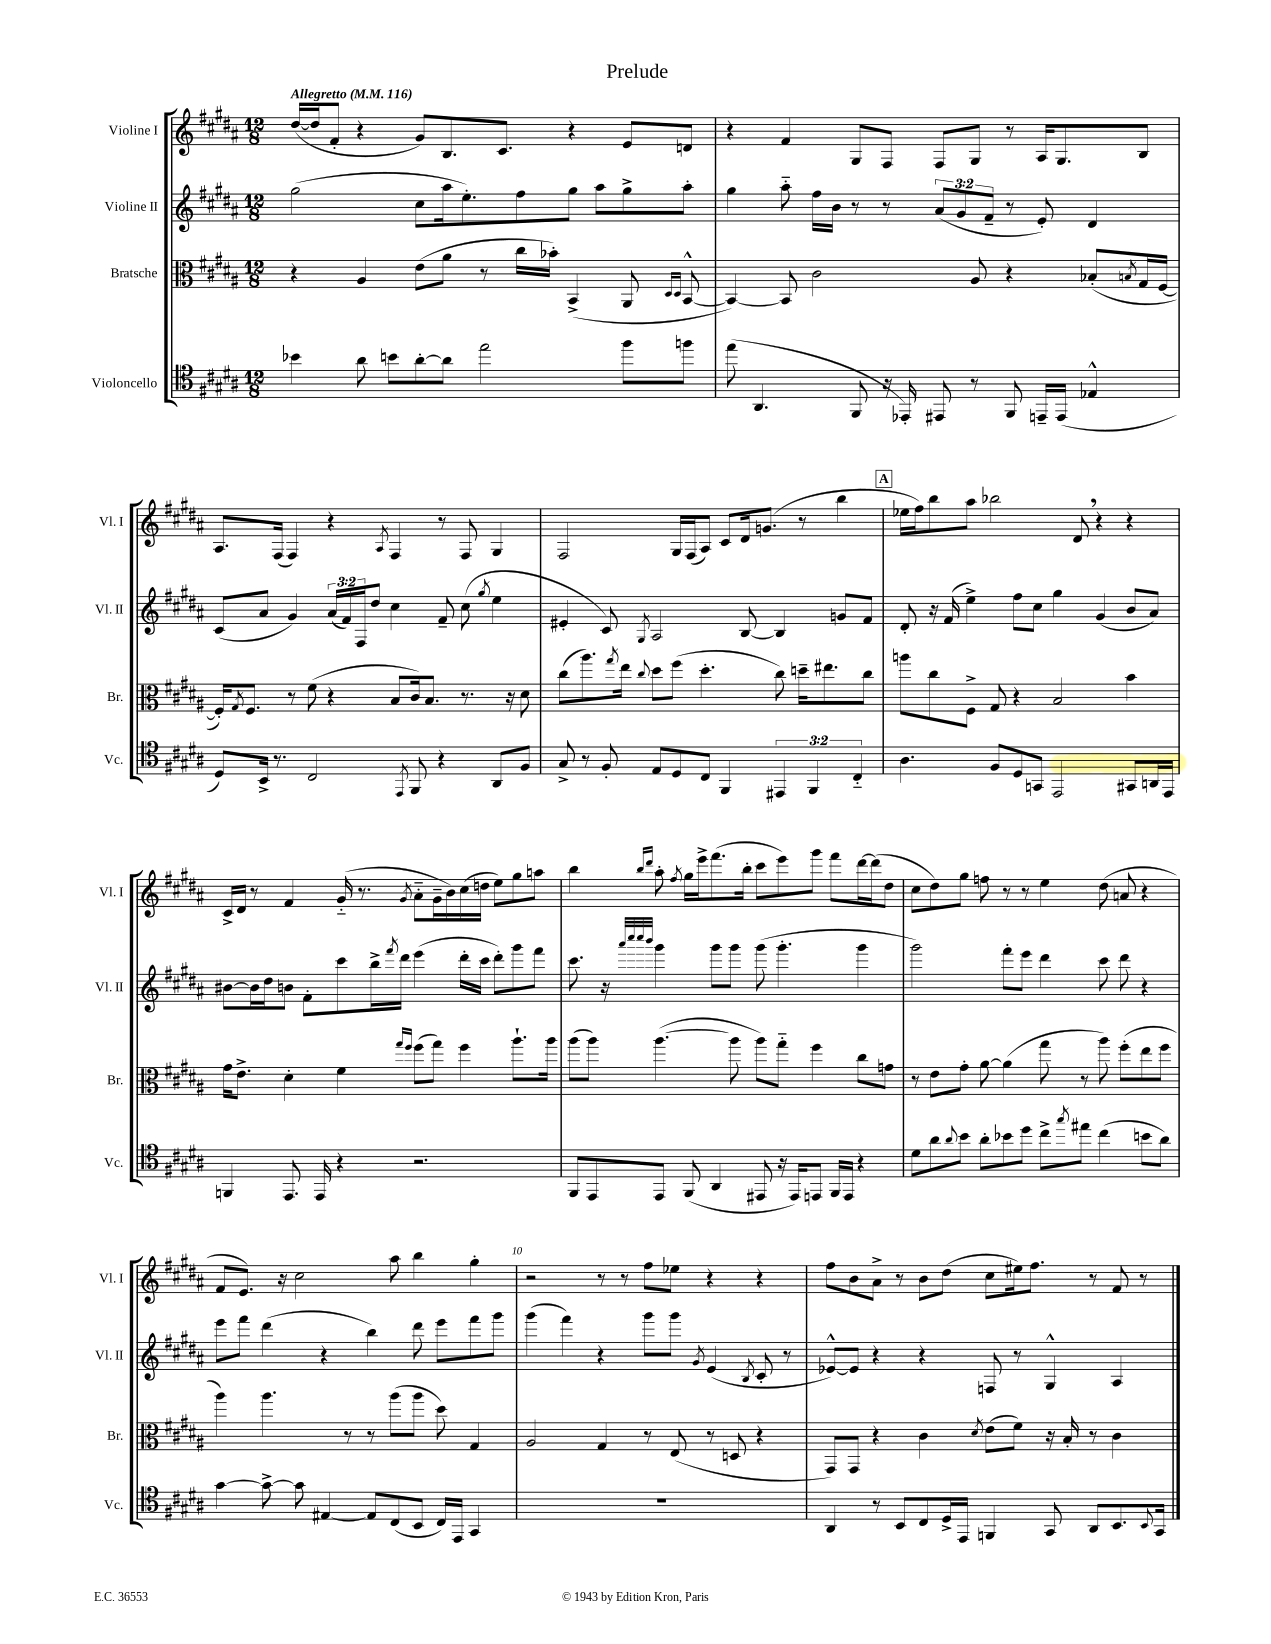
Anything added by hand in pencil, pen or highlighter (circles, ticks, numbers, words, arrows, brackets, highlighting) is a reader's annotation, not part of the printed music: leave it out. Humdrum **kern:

**kern	**kern	**kern	**kern
*staff4	*staff3	*staff2	*staff1
*clefC4	*clefC3	*clefG2	*clefG2
*k[f#c#g#d#a#]	*k[f#c#g#d#a#]	*k[f#c#g#d#a#]	*k[f#c#g#d#a#]
*M12/8	*M12/8	*M12/8	*M12/8
*MM116	*MM116	*MM116	*MM116
4b-\	4r	(2gg#\	([16dd#/LL
.	.	.	16dd#/]J
.	.	.	8f#'/J
8a#\	4A#/	.	4r
8b\L	.	.	.
[8a#'\	(8e\L	8cc#\L	8g#/L)
8a#\]J	8a#\J	16aa#\k	8.B/
.	.	8.ee'\)	.
2ee\	8r	.	.
.	.	.	8.c#/J
.	16cc#\LL	8ff#\	.
.	16b-'\JJ)	.	.
.	(4BB^/	8gg#\J	4r
.	.	8aa#\L	.
8ff#\L	8AA#/	8gg#^\	8e/L
.	16qqD#/LL	.	.
.	16qqD#/JJ	.	.
8ff\J	[8BB^^/	8aa#'\J	8d/J
=	=	=	=
(8ee\	4BB/_)	4gg#\	4r
4.AA#/	.	.	.
.	8BB/]	8aa#'~\	4f#/
.	2c#\	16ff#\LL	.
.	.	16b\JJ	.
8FF#/	.	8r	8G#/L
16r	.	8r	8F#/J
16EE-'/)	.	.	.
8EE#/	.	(12a#/L	8F#/L
.	.	12g#/	.
8r	8A#/	.	8G#/J
.	.	12f#~/J	.
8FF#/	4r	8r	8r
16EE~/LL	.	8e'/)	16A#/LK
(16EE/JJ	.	.	8.G#/
4E-^^/	(8B-'/L	4d#/	.
.	8qB/	.	.
.	16G#/L	.	8B/J
.	[16F#/JJ	.	.
=	=	=	=
8D#/L)	16F#'/]LK)	(8c#/L	8.A#/L
.	8qG#/	.	.
.	8.F#/J	.	.
16BB^/Jk	.	8a#/J	.
8.r	.	.	(16F#/Jk
.	8r	4g#/)	4F#/)
2C#/	(8f#\	.	.
.	4r	(24a#/LL	4r
.	.	24f#/)	.
.	.	24F#/J	.
.	.	8dd#/J	.
.	.	.	8qA#/
.	8B/L	4cc#\	4F#/
8qEE/	.	.	.
8FF#/	16c#/k)	.	.
.	8.B/J	.	.
4r	.	8f#~/	8r
.	8.r	(8cc#\	8F#/
.	.	8qgg#/	.
8AA#/L	.	4ee\	4G#/
.	16r	.	.
8F#/J	8d#\	.	.
=	=	=	=
8G#^/	(8cc#\L	4e#'/	2F#/
8r	8.aa#\)	.	.
8F#'/	.	8c#/)	.
.	8qgg#/	.	.
.	16ee\Jk	.	.
.	8qqcc#/	8qG#/	.
8E/L	8dd#\L	2A#/	.
8D#/	(8ff#\J	.	16G#/LL
.	.	.	(16F#/J
8C#/J	4.dd#'\	.	8A#/J)
4FF#/	.	.	8c#/L
.	.	[8B/	16d#/k
.	.	.	(8.g/J
6EE#/	8cc#\)	4B/]	.
.	16dd~\LK	.	8r
6FF#/	.	.	.
.	8.ee#\	.	.
.	.	8g/L	4bb\
6C#'~/	.	.	.
.	8cc#\J	8f#/J	.
=	=	=	=
4.A#\	8aa\L	8d#'/	16ee-\LL
.	.	.	16ff#\J)
.	8cc#\	16r	8bb\
.	.	(16f#/	.
.	8F#^\J	4ee^\)	8aa#\J
8F#/L	8G#/	.	2bb-\
8D#/	4r	8ff#\L	.
8GG/J	.	8cc#\J	.
2EE/	2B/	4gg#\	.
.	.	.	8d#/
.	.	(4g#/	4r
8GG#/L	4b\	8b/L	4r
16AA/L	.	8a#/J)	.
16EE/JJ	.	.	.
=	=	=	=
4FF/	16g#\LK	[8b#\L	16c#^/LL
.	8.e^\J	.	16d#/JJ
.	.	16b#\]L	8r
.	.	16dd#\J	.
8.EE/	4d#'\	8b\J	4f#/
.	.	8f#'\L	.
16EE/	.	.	.
4r	4f#\	8ccc#\	(16g#'~/
.	.	.	8.r
.	.	16bb^\L	.
.	.	8qfff#/	.
.	.	16ddd#\JJ	.
.	16qqgg#/LL	.	.
.	16qqff#/JJ	.	8qg#/
2.r	(8ff#\L	(4eee\	8a#'~\L
.	8gg#\J)	.	16g#~\L
.	.	.	16b\)
.	4ff#\	16ddd#'\LL	(16cc#\
.	.	16ccc#\JJ	16dd\JJ
.	.	8ddd#'\L)	8ee\L)
.	8.aa#`\L	8ggg#\	8gg#\
.	.	8fff#\J	8aa\J
.	16aa#\Jk	.	.
=	=	=	=
8FF#/L	(8aa#\L	8.ccc#\	4bb\
8EE/	8aa#\J)	.	.
.	.	16r	.
.	.	32qqaaa#/LLL	.
.	.	32qqcccc#/	.
.	.	32qqcccc#/	16qqbb/LL
.	.	32qqbbb/JJJ	16qqddd#/JJ
8EE/J	([4.aa#\	4ggg#\	8aa#'\
.	.	.	8qff#/
(8FF#/	.	.	16gg#\LL
.	.	.	16eee^\J
4AA#/	.	8ggg#\L	(8.fff#\
.	8aa#\]	8ggg#\J	.
.	.	.	16bb'\Jk
8EE#/	8aa#\L)	(8ggg#\	8ccc#\L
16r	8gg#'~\J	4.ggg#'\	8eee\)
16EE#/LK)	.	.	.
8EE/J	4ff#\	.	8ggg#\J
16FF#/LL	.	.	8fff#\L
16EE/JJ	.	.	.
4r	8cc#\L	4ggg#\	[16ddd#\L
.	.	.	(16ddd#\]J
.	8g\J	.	8dd#\J
=	=	=	=
8d#\L	8r	2ggg#\)	8cc#\L
8a#\	8e\L	.	8dd#\)
8qqa#/	.	.	.
8b\J	8g#'\J	.	8gg#\J
8a#'\L	[8a#\	.	8ff\
8b-\	(4a#\]	8fff#'\L	8r
8dd#\J	.	8eee\J	8r
8cc#^\L	8gg#\	4ddd#\	4ee\
8qgg#/	.	.	.
8ee#\J	8r	.	.
(4cc#\	8aa#\)	8ccc#\	(8dd#\
.	(8ff#'\L	8ddd#\	8a/
8b\L	8ee\	4r	4r
8a#\J)	8ff#\J	.	.
=	=	=	=
[4g#\	4aa#\)	8eee\L	8f#/L
.	.	8fff#\J	8.e/J)
8g#^\_	4.aa#\	(4ddd#\	.
.	.	.	16r
8g#\]	.	.	2cc#\
[4E#/	.	4r	.
.	8r	.	.
8E#/]L	8r	4bb\)	.
(8C#/	(8aa#\L	.	8aa#\
8BB/J	8aa#\J	8ddd#\	4bb\
16C#/LL)	8dd#\)	8eee\L	.
16EE/JJ	.	.	.
4GG#/	4G#/	8fff#\	4gg#'\
.	.	8ggg#\J	.
=	=	=	=
1.r	2A#/	(4ggg#\	2r
.	.	4fff#\)	.
.	4G#/	4r	8r
.	.	.	8r
.	8r	8ggg#\L	8ff#\L
.	(8E/	8ggg#\J	8ee-\J
.	.	8qg#/	.
.	8r	(4e/	4r
.	8D/	.	.
.	.	8qB/	.
.	4r	8c#'/	4r
.	.	8r	.
=	=	=	=
4AA#/	8GG#/L)	[8e-^^/L)	8ff#\L
.	8GG#/J	8e-/]J	8b\
8r	4r	4r	8a#^\J
8BB/L	.	.	8r
8C#/	4c#\	4r	8b\L
16D#^/L	.	.	(8dd#\J
16EE/JJ	.	.	.
.	8qd#/	.	.
4FF/	(8e\L	8F/	8cc#\L
.	8f#\J)	8r	16ee#\k)
.	.	.	8.ff#\J
8GG#/	16r	4G#^^/	.
.	16B'/	.	.
8AA#/L	8r	.	8r
8.BB/	4c#\	4A#/	8f#/
.	.	.	8r
8qqBB/	.	.	.
16GG#/Jk	.	.	.
==	==	==	==
*-	*-	*-	*-
